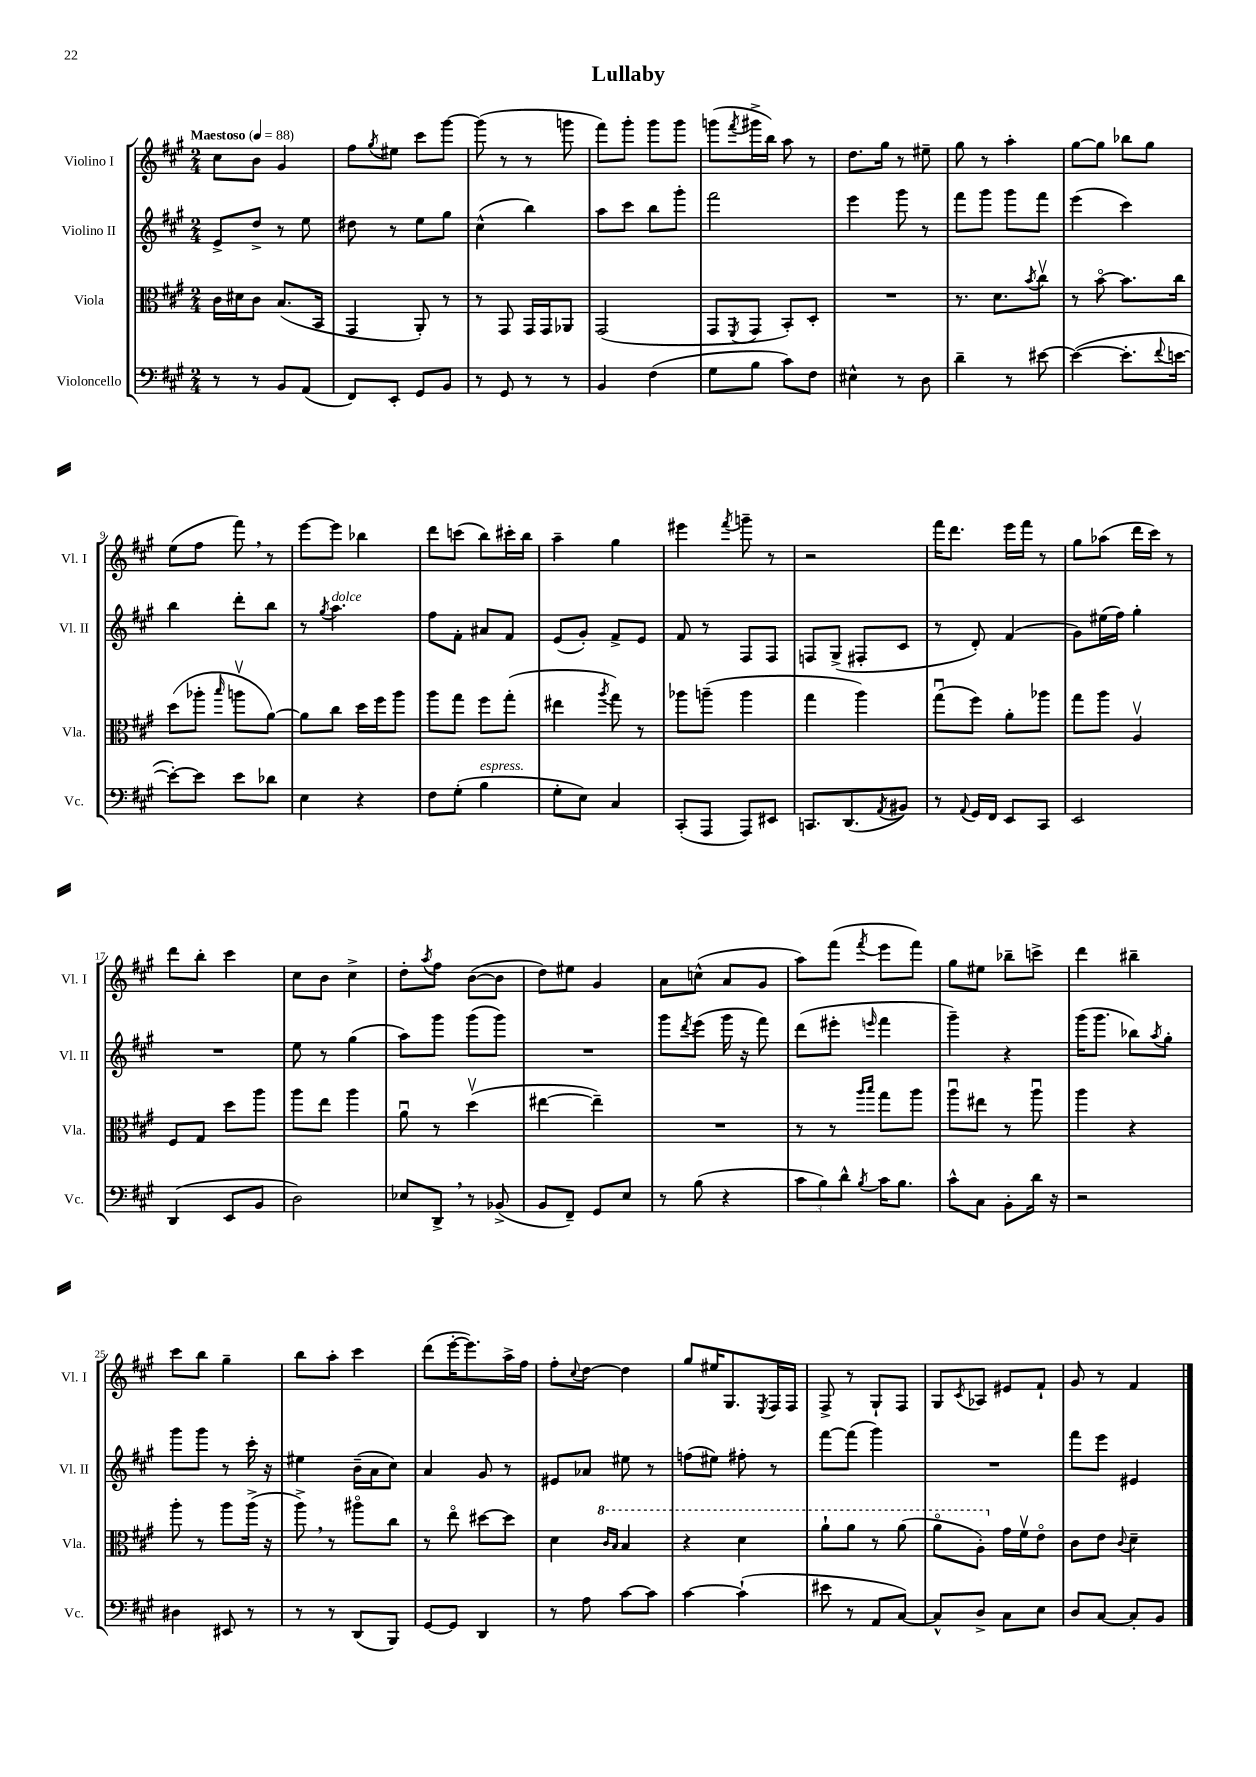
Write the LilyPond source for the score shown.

\header { title = "Lullaby" }
<<
\new StaffGroup <<
\new Staff = "s0" \with { instrumentName = "Violino I" shortInstrumentName = "Vl. I" } {
    \clef treble \key a \major \numericTimeSignature \time 2/4 \tempo "Maestoso" 4 = 88
    cis''8 b'8 gis'4 |
    fis''8 \acciaccatura { gis''8 } eis''8 cis'''8 gis'''8~ |
    gis'''8( r8 r8 g'''8 |
    fis'''8) gis'''8-. gis'''8 gis'''8 |
    g'''8( \acciaccatura { fis'''8 } gis'''16-> b''16) a''8 r8 |
    d''8. gis''16 r8 eis''8-- |
    gis''8 r8 a''4-. |
    gis''8~ gis''8 bes''8 gis''8 |
    e''8( fis''8 fis'''8) \breathe r8 |
    e'''8~ e'''8 bes''4 |
    d'''8 c'''8( b''8) cis'''16-. b''16 |
    a''4-- gis''4 |
    eis'''4 \acciaccatura { fis'''8 } g'''8-- r8 |
    r2 |
    fis'''16 d'''8. e'''16 fis'''16 r8 |
    gis''8 aes''8( d'''16 cis'''16) r8 |
    d'''8 b''8-. cis'''4 |
    cis''8 b'8 cis''4-> |
    d''8-. \acciaccatura { a''8 } fis''8 b'8~( b'8 |
    d''8) eis''8 gis'4 |
    a'8 c''8-^( a'8 gis'8 |
    a''8) fis'''8( \acciaccatura { fis'''8 } e'''8 fis'''8) |
    gis''8 eis''8 bes''8-- c'''8-> |
    d'''4 bis''4-- |
    cis'''8 b''8 gis''4-- |
    b''8 a''8-. cis'''4 |
    d'''8( e'''16~-. e'''8.) a''16-> fis''16 |
    fis''8-. \appoggiatura { cis''8 } d''8~ d''4 |
    gis''8 eis''16 gis8. \acciaccatura { e8 } fis16 fis16 |
    fis8-> r8 gis8-! fis8 |
    gis8 \acciaccatura { cis'8 } aes8 eis'8 fis'8-! |
    gis'8 r8 fis'4 \bar "|." |
}
\new Staff = "s1" \with { instrumentName = "Violino II" shortInstrumentName = "Vl. II" } {
    \clef treble \key a \major \numericTimeSignature \time 2/4
    e'8-> d''8-> r8 e''8 |
    dis''8 r8 e''8 gis''8 |
    cis''4-^( b''4) |
    a''8 cis'''8 b''8 gis'''8-. |
    fis'''2 |
    e'''4 gis'''8 r8 |
    fis'''8 gis'''8 gis'''8 fis'''8 |
    e'''4( cis'''4) |
    b''4 d'''8-. b''8 |
    r8 \acciaccatura { gis''8 } a''4.^\markup { \italic "dolce" } |
    fis''8 fis'8-. ais'8 fis'8 |
    e'8( gis'8-.) fis'8-> e'8 |
    fis'8 r8 fis8 fis8 |
    f8 gis8->( fis8-. cis'8 |
    r8 d'8-.) fis'4( |
    gis'8) eis''16( fis''16) gis''4-. |
    R2 |
    e''8 r8 gis''4( |
    a''8) gis'''8 gis'''8( gis'''8) |
    R2 |
    gis'''8 \acciaccatura { d'''8 } e'''8( gis'''16 r16 fis'''8) |
    d'''8( eis'''8-. \grace { e'''16 } fis'''4 |
    gis'''4--) r4 |
    gis'''16( gis'''8. bes''8) \acciaccatura { a''8 } gis''8-. |
    gis'''8 gis'''8 r8 cis'''16-. r16 |
    eis''4 b'16--( a'16 cis''8) |
    a'4 gis'8 r8 |
    eis'8 aes'8 eis''8 r8 |
    f''8( eis''8) fis''8-. r8 |
    fis'''8~ fis'''8( gis'''4) |
    R2 |
    fis'''8 e'''8 eis'4 \bar "|." |
}
\new Staff = "s2" \with { instrumentName = "Viola" shortInstrumentName = "Vla." } {
    \clef alto \key a \major \numericTimeSignature \time 2/4
    cis'16 dis'16 cis'8 b8.( b,16 |
    gis,4 a,8-.) r8 |
    r8 gis,8 gis,16 gis,16 aes,8 |
    gis,2( |
    gis,8 \acciaccatura { fis,8 } gis,8 b,8-.) d8-. |
    R2 |
    r8. d'8. \acciaccatura { b'8 } cis''8\upbow |
    r8 b'8~\flageolet b'8. cis''16 |
    d''8( aes''8-. \grace { b''16 } a''8\upbow a'8~) |
    a'8 cis''8 d''16 fis''16 a''8 |
    a''8 gis''8 fis''8 gis''8-.( |
    eis''4 \acciaccatura { a''8 } gis''8) r8 |
    aes''8 a''8--( a''4 |
    gis''4 a''4) |
    gis''8\downbow( fis''8) a'8-. aes''8 |
    gis''8 a''8 a4\upbow |
    fis8 gis8 d''8 a''8 |
    a''8 e''8 a''4 |
    a'8\downbow r8 d''4\upbow( |
    eis''4~ eis''4--) |
    R2 |
    r8 r8 \grace { a''16 b''16 } gis''8 a''8 |
    a''8\downbow eis''8 r8 a''8\downbow |
    a''4 r4 |
    a''8-. r8 a''8 a''16->( r16 |
    a''8->) \breathe r8 ais''8\flageolet cis''8 |
    r8 e''8\flageolet dis''8~ dis''8 |
    d'4 \ottava #1 \grace { cis''16 b'16 } b'4 |
    r4 d''4 |
    a''8-! a''8 r8 a''8( |
    a''8\flageolet a'8-.) \ottava #0 gis'16 fis'16\upbow e'8\flageolet |
    cis'8 e'8 \appoggiatura { cis'8 } d'4-- \bar "|." |
}
\new Staff = "s3" \with { instrumentName = "Violoncello" shortInstrumentName = "Vc." } {
    \clef bass \key a \major \numericTimeSignature \time 2/4
    r8 r8 b,8 a,8( |
    fis,8) e,8-. gis,8 b,8 |
    r8 gis,8 r8 r8 |
    b,4 fis4( |
    gis8 b8 cis'8) fis8 |
    eis4-^ r8 d8 |
    d'4-- r8 eis'8~ |
    eis'4~( eis'8.-. \appoggiatura { fis'8 } e'16~ |
    e'8~-.) e'8 e'8 des'8 |
    e4 r4 |
    fis8 gis8-.( b4^\markup { \italic "espress." } |
    gis8-. e8) cis4 |
    cis,8-.( a,,8 a,,8) eis,8 |
    c,8. d,8.( \acciaccatura { a,8 } bis,8) |
    r8 \appoggiatura { a,8 } gis,16 fis,16 e,8 cis,8 |
    e,2 |
    d,4( e,8 b,8 |
    d2) |
    ees8 d,8-> \breathe r8 bes,8->( |
    b,8 fis,8--) gis,8 e8 |
    r8 b8( r4 |
    \tuplet 3/2 { cis'8 b8) d'8-^ } \acciaccatura { b8 } cis'16 b8. |
    cis'8-^ cis8 b,8-. d'16 r16 |
    r2 |
    dis4 eis,8 r8 |
    r8 r8 d,8( b,,8) |
    gis,8~ gis,8 d,4 |
    r8 a8 cis'8~ cis'8 |
    cis'4~ cis'4-!( |
    eis'8 r8 a,8 cis8~) |
    cis8-^ d8-> cis8 e8 |
    d8 cis8~ cis8-. b,8 \bar "|." |
}
>>
>>
